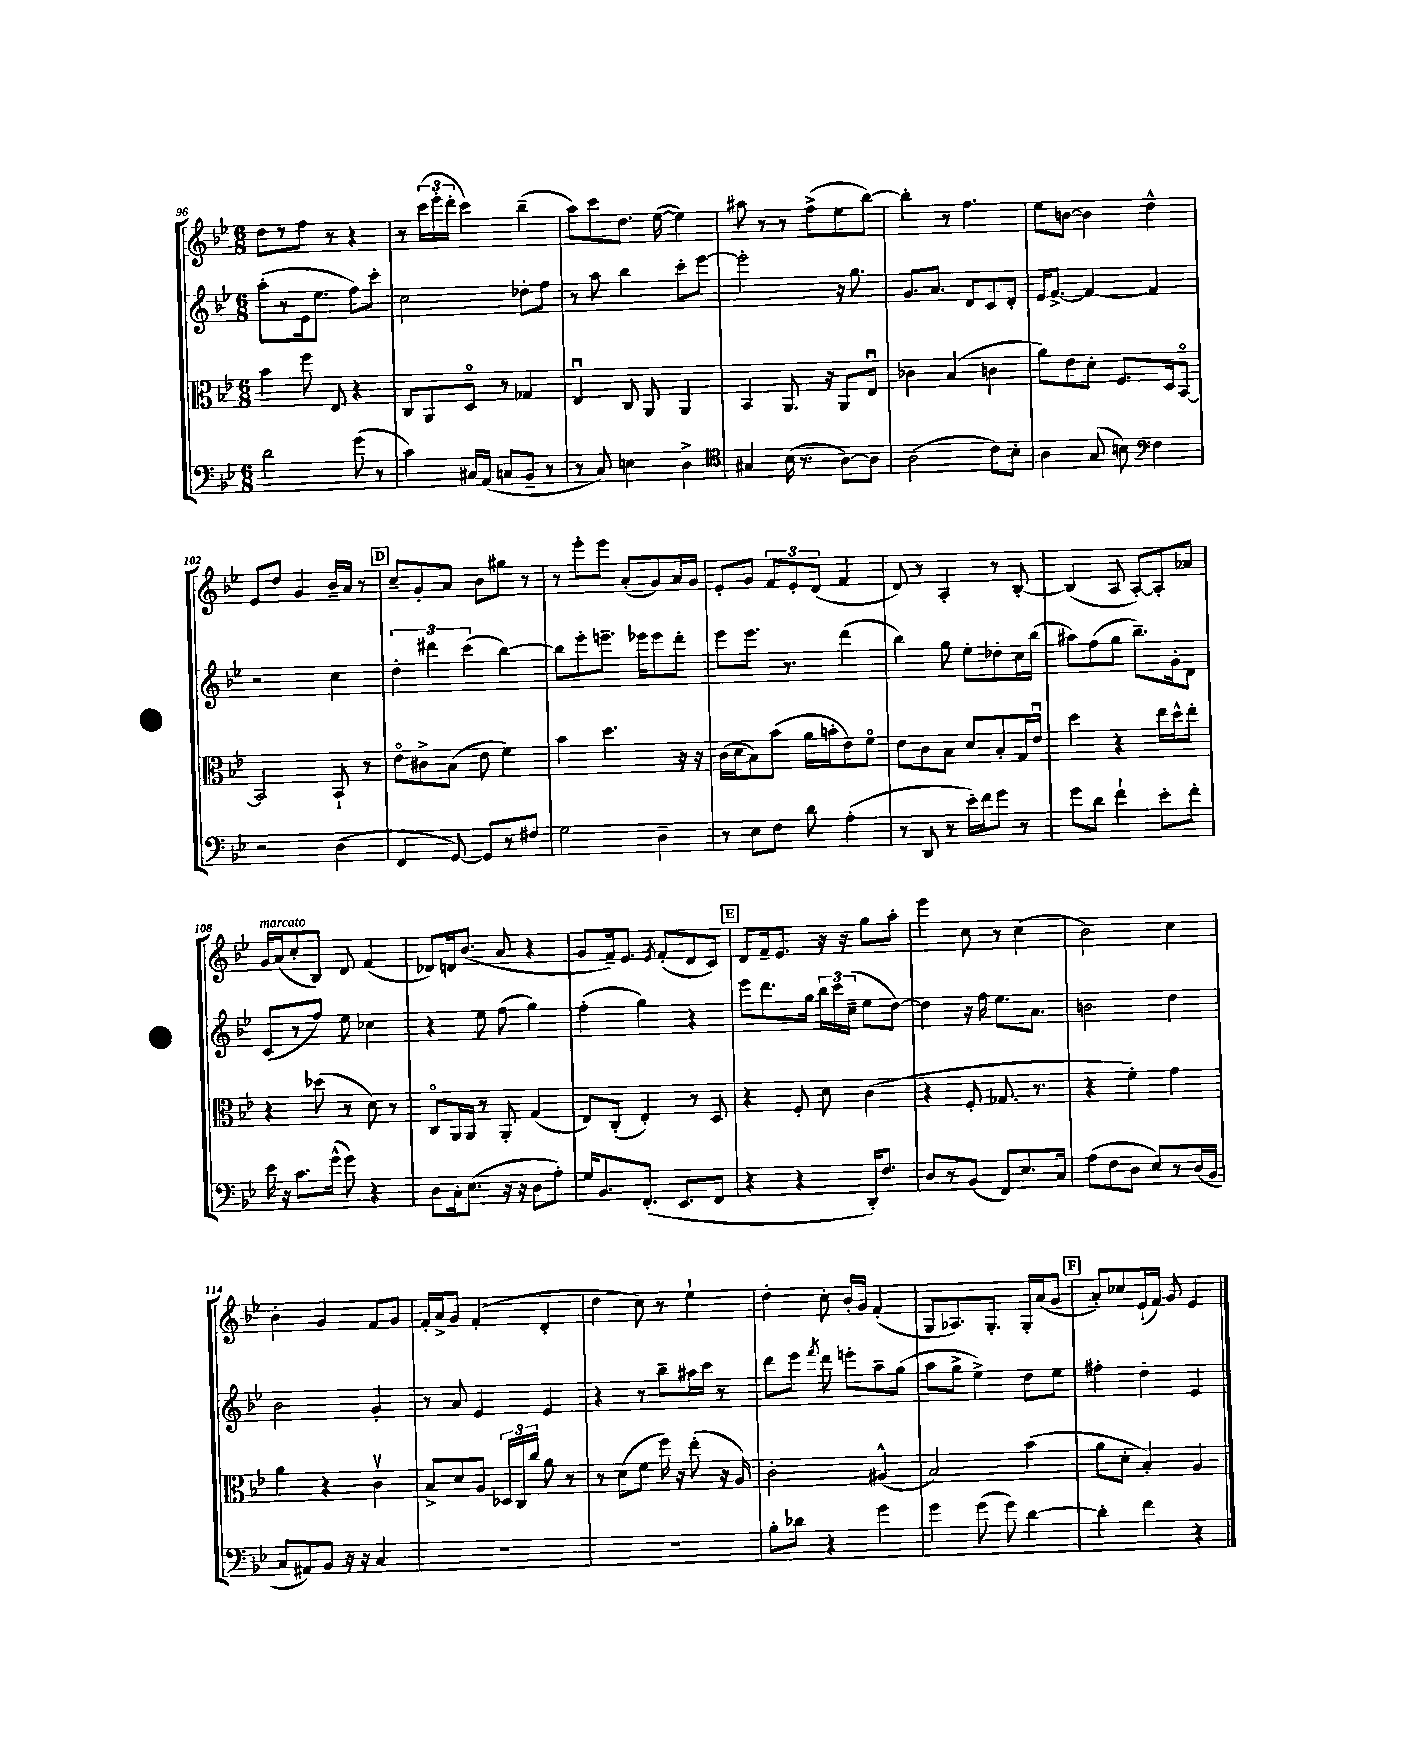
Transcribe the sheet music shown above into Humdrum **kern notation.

**kern	**kern	**kern	**kern
*part4	*part3	*part2	*part1
*staff4	*staff3	*staff2	*staff1
*clefF4	*clefC3	*clefG2	*clefG2
*k[b-e-]	*k[b-e-]	*k[b-e-]	*k[b-e-]
*M6/8	*M6/8	*M6/8	*M6/8
=96	=96	=96	=96
2d\	4b-\	(8aa'\L	8dd\L
.	.	8r	8r
.	8ff\	16e-\k	8ff\J
.	.	8.ee-\J	.
.	8E-/	.	8r
(8g\	4r	8ff\L)	4r
8r	.	8ccc'\J	.
=97	=97	=97	=97
4c\)	8C/L	2cc\	8r
.	8AA/	.	(24ccc\LL
.	.	.	24eee-'\
.	.	.	24ddd'\JJ
16C#X/LL	8D/J	.	4ccc\)
(16AA/JJ	.	.	.
8Cn/L	8r	.	.
8BB-~/J	4G-X/	8dd-X'\L	(4bb-~\
8r	.	8ff\J	.
=98	=98	=98	=98
8r	4E-u/	8r	8aa\L)
8C/)	.	8aa\	8ccc\
4En\	8C/	4bb-\	8.dd\J
.	8AA/	.	.
.	.	.	([16ee-\
4D^\	4AA/	8ccc'\L	4ee-\])
.	.	[8eee-\J	.
=99	=99	=99	=99
*clefC4	*	*	*
4G#X/	4BB-/	2eee-'\]	8aa#X\
.	.	.	8r
(16B-\	8.AA/	.	8r
8.r	.	.	.
.	.	.	(8ff^\L
.	16r	.	.
[8A\L)	8AA/L	16r	8ee-\
.	.	8.gg\	.
8A\J]	8E-u/J	.	[8bb-\J)
=100	=100	=100	=100
(2A\	4c-X\	8.g/L	4bb-'\]
.	.	8.a/J	.
.	(4B-/	.	8r
.	.	8d/L	4.ff\
8c\L)	4cn\	8c/	.
8B-'\J	.	8d'/J	.
=101	=101	=101	=101
4A\	8a\L)	16e-/KL	8ee-\L
.	.	[8.f^/J	.
.	8e-\	.	[8bn\J
(8G/	8d'\J	4f/_	4b\]
8Bn\)	8.F/L	.	.
*clefF4	*	*	*
4F\	.	4f/]	4dd^^\
.	16D/k	.	.
.	[8BB-/J	.	.
!!LO:LB:g=z
=102	=102	=102	=102
2r	2BB-/]	2r	8e-/L
.	.	.	8dd/J
.	.	.	4g/
(4D\	8BB-`/	4cc\	16b-~/LL
.	.	.	16a/JJ
.	8r	.	8r
!!LO:REH:place=s1:t=D
=103	=103	=103	=103
4FF/	8e-\L	6dd'\	8cc~/L
.	8c#X^\	.	8g'/
.	.	6ddd#X\	.
[8GG/)	(8B-\J	.	8a/J
.	.	(6ccc\	.
8GG/L]	8e-\	.	8b-\L
8r	4f\)	[4bb-\)	8gg#X\J
8F#X/J	.	.	8r
=104	=104	=104	=104
2G\	4b-\	8bb-\L]	8r
.	.	8eee-'\	8eee-'\L
.	4.dd\	8.eeen~\J	8eee-\J
.	.	.	(8a'/L
.	.	16eee-X\KL	.
4D~\	.	8eee-\	8g/)
.	16r	8ddd'\J	16a/L
.	16r	.	16g/JJ
=105	=105	=105	=105
8r	(16c\LL	8eee-\L	8e-'/L
.	16d\J	.	.
8E-\L	8B-\)	8.eee-\J	8g/J
8F\J	(8b-\J	.	12f/L
.	.	8.r	.
.	.	.	12e-'/
8d\	16a\LL	.	.
.	.	.	(12d/J
.	16bn'\J	.	.
(4A'\	8e-\)	(4ddd\	4f/
.	8f\J	.	.
=106	=106	=106	=106
8r	8e-\L	4bb-\)	8d/)
8DD/	8c\	.	8r
8r	8B-\J	8gg\	4A'/
16e-'\LL)	8d/L	8ee-'\L	.
16f\J	.	.	.
8g\J	8B-'/	8dd-X'\	8r
8r	16G/L	16cc\L	[8B-'/
.	16e-u/JJ	(16bb-\JJ	.
=107	=107	=107	=107
8g\L	4dd\	8aa#X\L)	(4B-/]
8d\J	.	(8ff\	.
4f`\	4r	8gg\J	8A/
.	.	8.bb-~\L)	[8A'/L)
8e-'\L	16ee-\LL	.	8A'/]
.	16dd^^\J	16g'\k	.
8f'\J	8ee-'\J	8d\J	8a-X/J
!!LO:LB:g=z
=108	=108	=108	=108
!	!	!	!LO:TX:a:i:t=marcato
16e-\	4r	(8c/L	16g/LL
16r	.	.	(16a/J
8.c\L	.	8r	8cc'/
.	(8dd-X\	8ff/J)	8B-/J)
(16g^^\Jk	.	.	.
8g\)	8r	8ee-\	8d/
4r	8d\)	4cc-X\	(4f/
.	8r	.	.
=109	=109	=109	=109
8D\L	8C/L	4r	8d-X/L)
16C'\k	16AA/L	.	16dn/k
(8.E-\J	16AA/JJ	.	(8.b-/J
.	8r	8ee-\	.
16r	8AA'/	(8ff\	8a/
16r	.	.	.
8D\L	(4G/	4gg\)	4r
8A'\J)	.	.	.
=110	=110	=110	=110
16G/KL	8E-/L)	(4ff'\	8g/L
8.BB-/	.	.	.
.	(8C'/J	.	16f~/k)
.	.	.	8.e-/J
(8.FF'/J	4E-'/)	4gg\)	.
.	.	.	8qe-/
.	.	.	(8f'/L
8.EE-/L	.	.	.
.	8r	4r	8d/
8FF/J	8D/	.	8c/J)
!!LO:REH:place=s1:t=E
=111	=111	=111	=111
4r	4r	8eee-\L	8d/L
.	.	8.ddd\	16f~/k
.	.	.	8.e-/J
4r	8F'/	.	.
.	.	16gg\Jk	.
.	8d\	24bb-\LL	16r
.	.	24ccc\	.
.	.	.	16r
.	.	(24cc~\JJ	.
16DD'/KL)	(4c\	8ee-\L	8gg\L
8.F/J	.	.	.
.	.	[8dd\J)	8aa'\J
=112	=112	=112	=112
8D/L	4r	4dd\]	4eee-\
8r	.	.	.
(8BB-/J	8F'/	16r	8cc\
.	.	16ff\	.
8FF/L)	8.G-X/	8.ee-\L	8r
8.E-/	.	.	(4cc\
.	8.r	8.a\J	.
16C/Jk	.	.	.
=113	=113	=113	=113
(8A\L	4r	2bn\	2b-\)
8F\	.	.	.
8D\J	4f'\)	.	.
8E-/L)	.	.	.
8r	4g\	4dd\	4cc\
(16D/L	.	.	.
16BB-/JJ	.	.	.
!!LO:LB:g=z
=114	=114	=114	=114
8C/L	4a\	2b-\	4b-'\
8AA#X/)	.	.	.
8BB-/J	4r	.	4g/
16r	.	.	.
16r	.	.	.
4C/	4cv\	4g'/	8f/L
.	.	.	8g/J
=115	=115	=115	=115
2.r	8B-^/L	8r	16f'/LL
.	.	.	16a^/J
.	8d/	8a/	8g/J
.	8A/J	4e-/	(4f'/
.	24D-X/LL	.	.
.	24C/	.	.
.	24cc/JJ	.	.
.	8a\	4e-/	4d'/
.	8r	.	.
=116	=116	=116	=116
2.r	8r	4r	4dd\
.	(8d\L	.	.
.	8f\J	8r	8cc\)
.	16ff\)	8bb-~\L	8r
.	16r	.	.
.	(8ee-'\	16aa#X\L	4ee-`\
.	.	16ccc\JJ	.
.	16r	8r	.
.	16A/)	.	.
=117	=117	=117	=117
8B-'\L	2c'\	8ddd\L	4dd'\
8d-X\J	.	8eee-\J	.
.	.	8qfff/	.
4r	.	8ddd\	8cc'\
.	.	8eeen'\L	16b-'/LL
.	.	.	16g/JJ
4g\	(4A#X^^/	8aa~\	(4f'/
.	.	(8gg\J	.
=118	=118	=118	=118
4g\	2B-/)	8aa\L	8G/L
.	.	8gg^\J	8.A-X/)
(8g\	.	4ee-^\)	.
.	.	.	8.G'/J
8g\)	.	.	.
[4d\	(4b-\	8dd\L	16G'/LL
.	.	.	(16a/J
.	.	8ee-\J	8g/J
!!LO:REH:place=s1:t=F
=119	=119	=119	=119
4d'\]	8a\L	4ff#X'\	8a'/L)
.	8d'\J	.	8cc-X/
4f\	4B-'/)	4dd'\	(16e-`/L
.	.	.	16f/JJ)
.	.	.	8g/
4r	4A/	4e-/	4e-/
==	==	==	==
*-	*-	*-	*-
